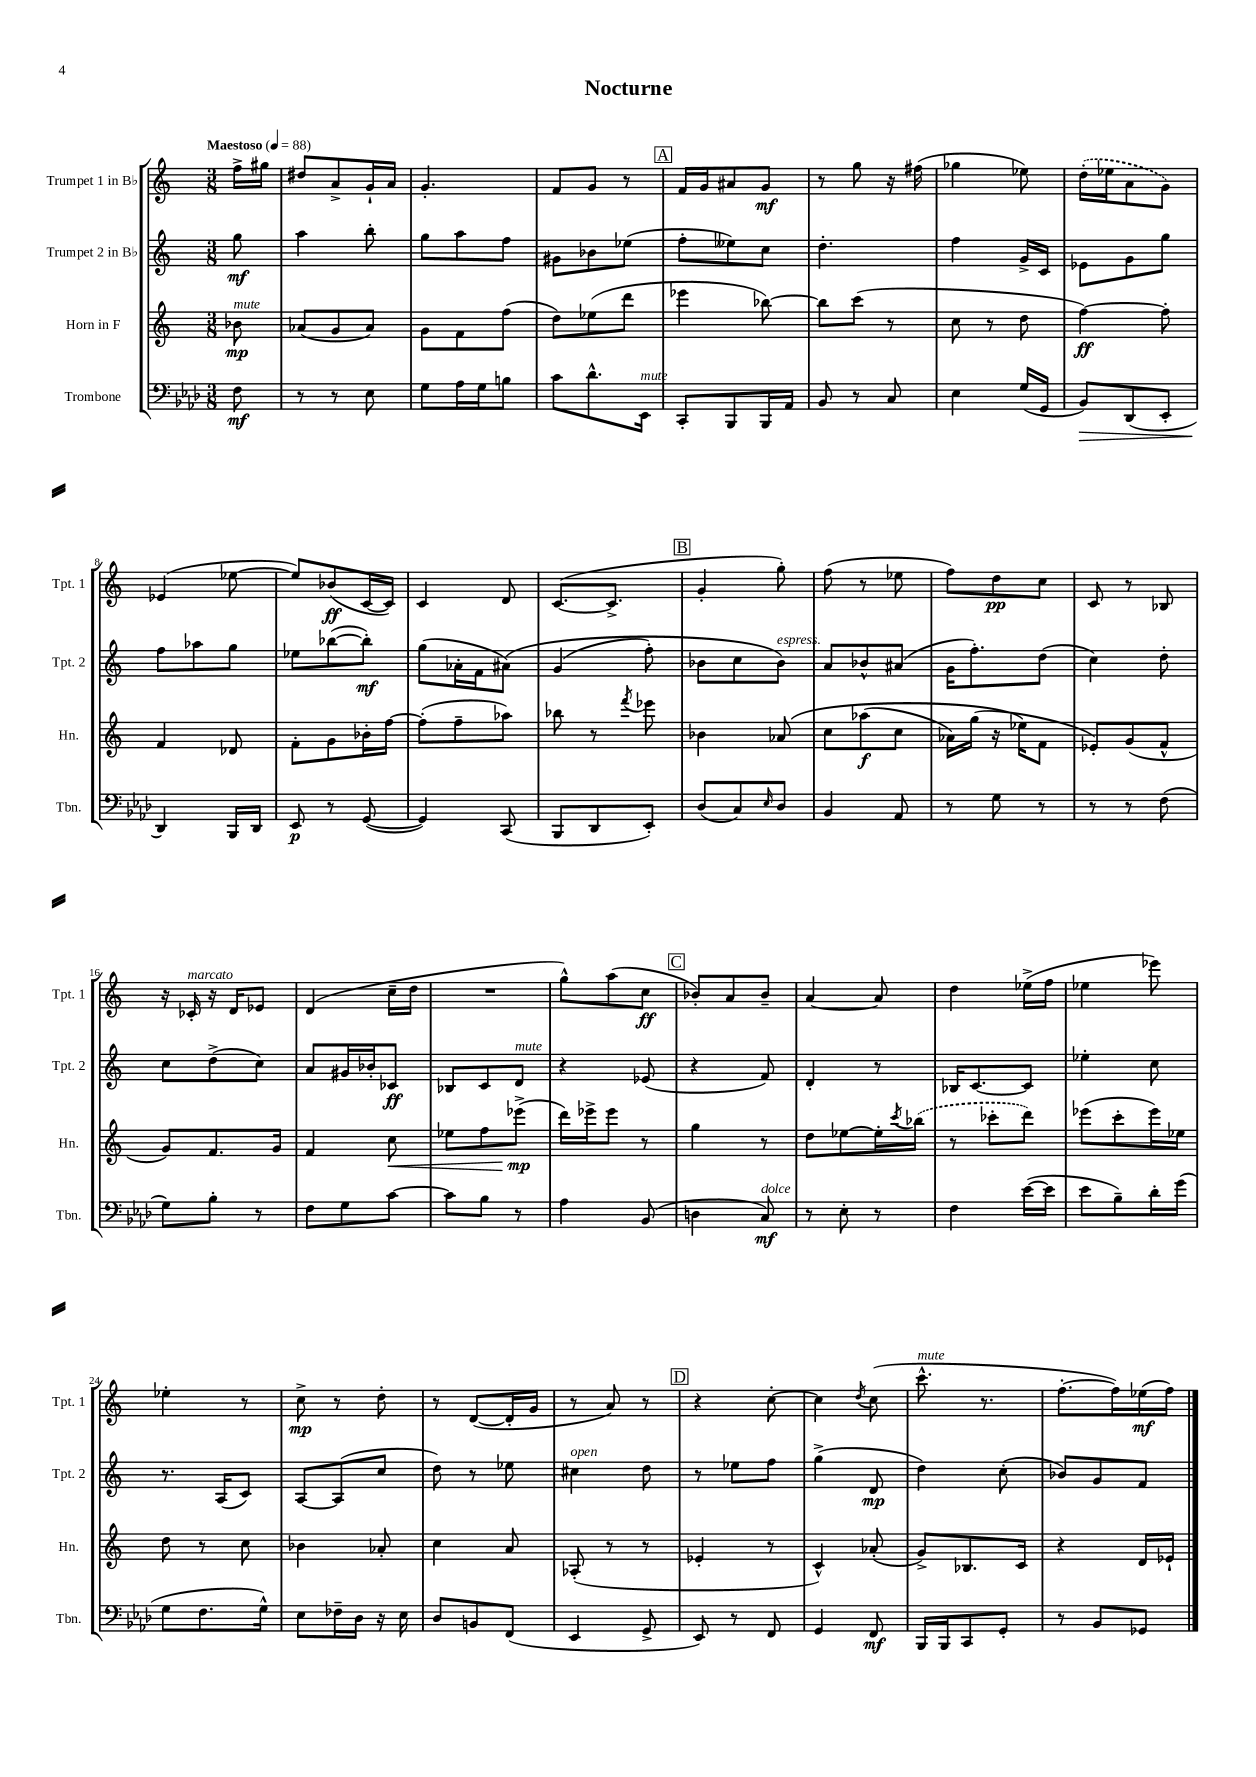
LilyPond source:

\header { title = "Nocturne" }
<<
\new StaffGroup <<
\new Staff = "s0" \with { instrumentName = "Trumpet 1 in Bb" shortInstrumentName = "Tpt. 1" } {
    \clef treble \key c \major \numericTimeSignature \time 3/8 \partial 8 \tempo "Maestoso" 4 = 88
    f''16-> gis''16 |
    dis''8 a'8-> g'16-! a'16 |
    g'4.-. |
    f'8 g'8 r8 |
    \mark \markup { \box "A" } f'16 g'16 ais'8 g'8\mf |
    r8 g''8 r16 fis''16( |
    ges''4 ees''8) |
    \once \slurDashed d''16-.( ees''16 a'8 g'8) |
    ees'4( ees''8~ |
    ees''8) bes'8\ff( c'16~ c'16) |
    c'4 d'8 |
    c'8.~( c'8.-> |
    \mark \markup { \box "B" } g'4-. g''8-.) |
    f''8( r8 ees''8 |
    f''8) d''8\pp c''8 |
    c'8 r8 bes8 |
    r16 ces'16-.^\markup { \italic "marcato" } r16 d'16 ees'8 |
    d'4( c''16-- d''16 |
    R4. |
    g''8-^) a''8( c''8\ff |
    \mark \markup { \box "C" } bes'8-.) a'8 bes'8-- |
    a'4~ a'8 |
    d''4 ees''16->( f''16 |
    ees''4 ees'''8) |
    ees''4-. r8 |
    c''8->\mp r8 d''8-. |
    r8 d'8~( d'16-. g'16 |
    r8 a'8) r8 |
    \mark \markup { \box "D" } r4 c''8~-. |
    c''4 \acciaccatura { d''8 } c''8( |
    c'''8.-^^\markup { \italic "mute" } r8. |
    f''8.~-. f''16) ees''16\mf( f''16) \bar "|." |
}
\new Staff = "s1" \with { instrumentName = "Trumpet 2 in Bb" shortInstrumentName = "Tpt. 2" } {
    \clef treble \key c \major \numericTimeSignature \time 3/8 \partial 8
    g''8\mf |
    a''4 b''8-. |
    g''8 a''8 f''8 |
    gis'8 bes'8 ees''8( |
    \mark \markup { \box "A" } f''8-. eeses''8) c''8 |
    d''4.-. |
    f''4 g'16-> c'16 |
    ees'8 g'8 g''8 |
    f''8 aes''8 g''8 |
    ees''8 bes''8~( bes''8-.\mf) |
    g''8( aes'16-. f'16 ais'8)\( |
    g'4( f''8-.) |
    \mark \markup { \box "B" } bes'8 c''8 bes'8^\markup { \italic "espress." }\) |
    a'8 bes'8-^ ais'8( |
    g'16 f''8.-.) d''8( |
    c''4) d''8-. |
    c''8 d''8->( c''8) |
    a'8 gis'16 bes'16-. ces'8\ff |
    bes8 c'8 d'8^\markup { \italic "mute" } |
    r4 ees'8( |
    \mark \markup { \box "C" } r4 f'8) |
    d'4-. r8 |
    bes16 c'8.~ c'8 |
    ees''4-. c''8 |
    r8. a16( c'8) |
    a8~ a8( c''8 |
    d''8) r8 ees''8 |
    cis''4^\markup { \italic "open" } d''8 |
    \mark \markup { \box "D" } r8 ees''8 f''8 |
    g''4->( d'8\mp |
    d''4) c''8-.( |
    bes'8) g'8 f'8 \bar "|." |
}
\new Staff = "s2" \with { instrumentName = "Horn in F" shortInstrumentName = "Hn." } {
    \clef treble \key c \major \numericTimeSignature \time 3/8 \partial 8
    bes'8\mp^\markup { \italic "mute" } |
    aes'8( g'8 aes'8) |
    g'8 f'8 f''8( |
    d''8) ees''8( d'''8 |
    \mark \markup { \box "A" } ees'''4 bes''8~) |
    bes''8 c'''8( r8 |
    c''8 r8 d''8 |
    f''4~\ff) f''8-. |
    f'4 des'8 |
    f'8-. g'8 bes'16-. f''16~ |
    f''8-.( f''8-- aes''8) |
    bes''8 r8 \acciaccatura { f'''8 } ees'''8 |
    \mark \markup { \box "B" } bes'4 aes'8\( |
    c''8 aes''8\f( c''8 |
    aes'16) g''16( r16 ees''16\) f'8 |
    ees'8-.) g'8( f'8-^ |
    g'8) f'8. g'16 |
    f'4 c''8\< |
    ees''8 f''8 ees'''8->\mp\!( |
    d'''16) ees'''16-> ees'''8 r8 |
    \mark \markup { \box "C" } g''4 r8 |
    d''8 ees''8~ ees''16-. \acciaccatura { c'''8 } \once \slurDashed bes''16( |
    r8 ces'''8-. d'''8) |
    ees'''8( c'''8-. ees'''16) ees''16 |
    d''8 r8 c''8 |
    bes'4 aes'8-. |
    c''4 a'8 |
    aes8-.( r8 r8 |
    \mark \markup { \box "D" } ees'4-. r8 |
    c'4-^) aes'8-.( |
    g'8->) bes8. c'16 |
    r4 d'16 ees'16-! \bar "|." |
}
\new Staff = "s3" \with { instrumentName = "Trombone" shortInstrumentName = "Tbn." } {
    \clef bass \key aes \major \numericTimeSignature \time 3/8 \partial 8
    f8\mf |
    r8 r8 ees8 |
    g8 aes16 g16 b8 |
    c'8 des'8.-^ ees,16^\markup { \italic "mute" } |
    \mark \markup { \box "A" } c,8-. bes,,8 bes,,16 aes,16 |
    bes,8 r8 c8 |
    ees4 g16( g,16 |
    bes,8\>) des,8( ees,8-. |
    des,4\!) bes,,16 des,16 |
    ees,8\p r8 g,8~( |
    g,4) c,8( |
    bes,,8 des,8 ees,8-.) |
    \mark \markup { \box "B" } des8( c8) \grace { ees16 } des8 |
    bes,4 aes,8 |
    r8 g8 r8 |
    r8 r8 f8( |
    g8) bes8-. r8 |
    f8 g8 c'8~ |
    c'8 bes8 r8 |
    aes4 bes,8( |
    \mark \markup { \box "C" } d4 c8\mf^\markup { \italic "dolce" }) |
    r8 ees8-. r8 |
    f4 ees'16~( ees'16 |
    ees'8 bes8--) des'16-. g'16( |
    g8 f8. g16-^) |
    ees8 fes16-- des16 r16 ees16 |
    des8 b,8 f,8( |
    ees,4 g,8-> |
    \mark \markup { \box "D" } ees,8) r8 f,8 |
    g,4 f,8\mf |
    bes,,16 bes,,16 c,8 g,8-. |
    r8 bes,8 ges,8 \bar "|." |
}
>>
>>
